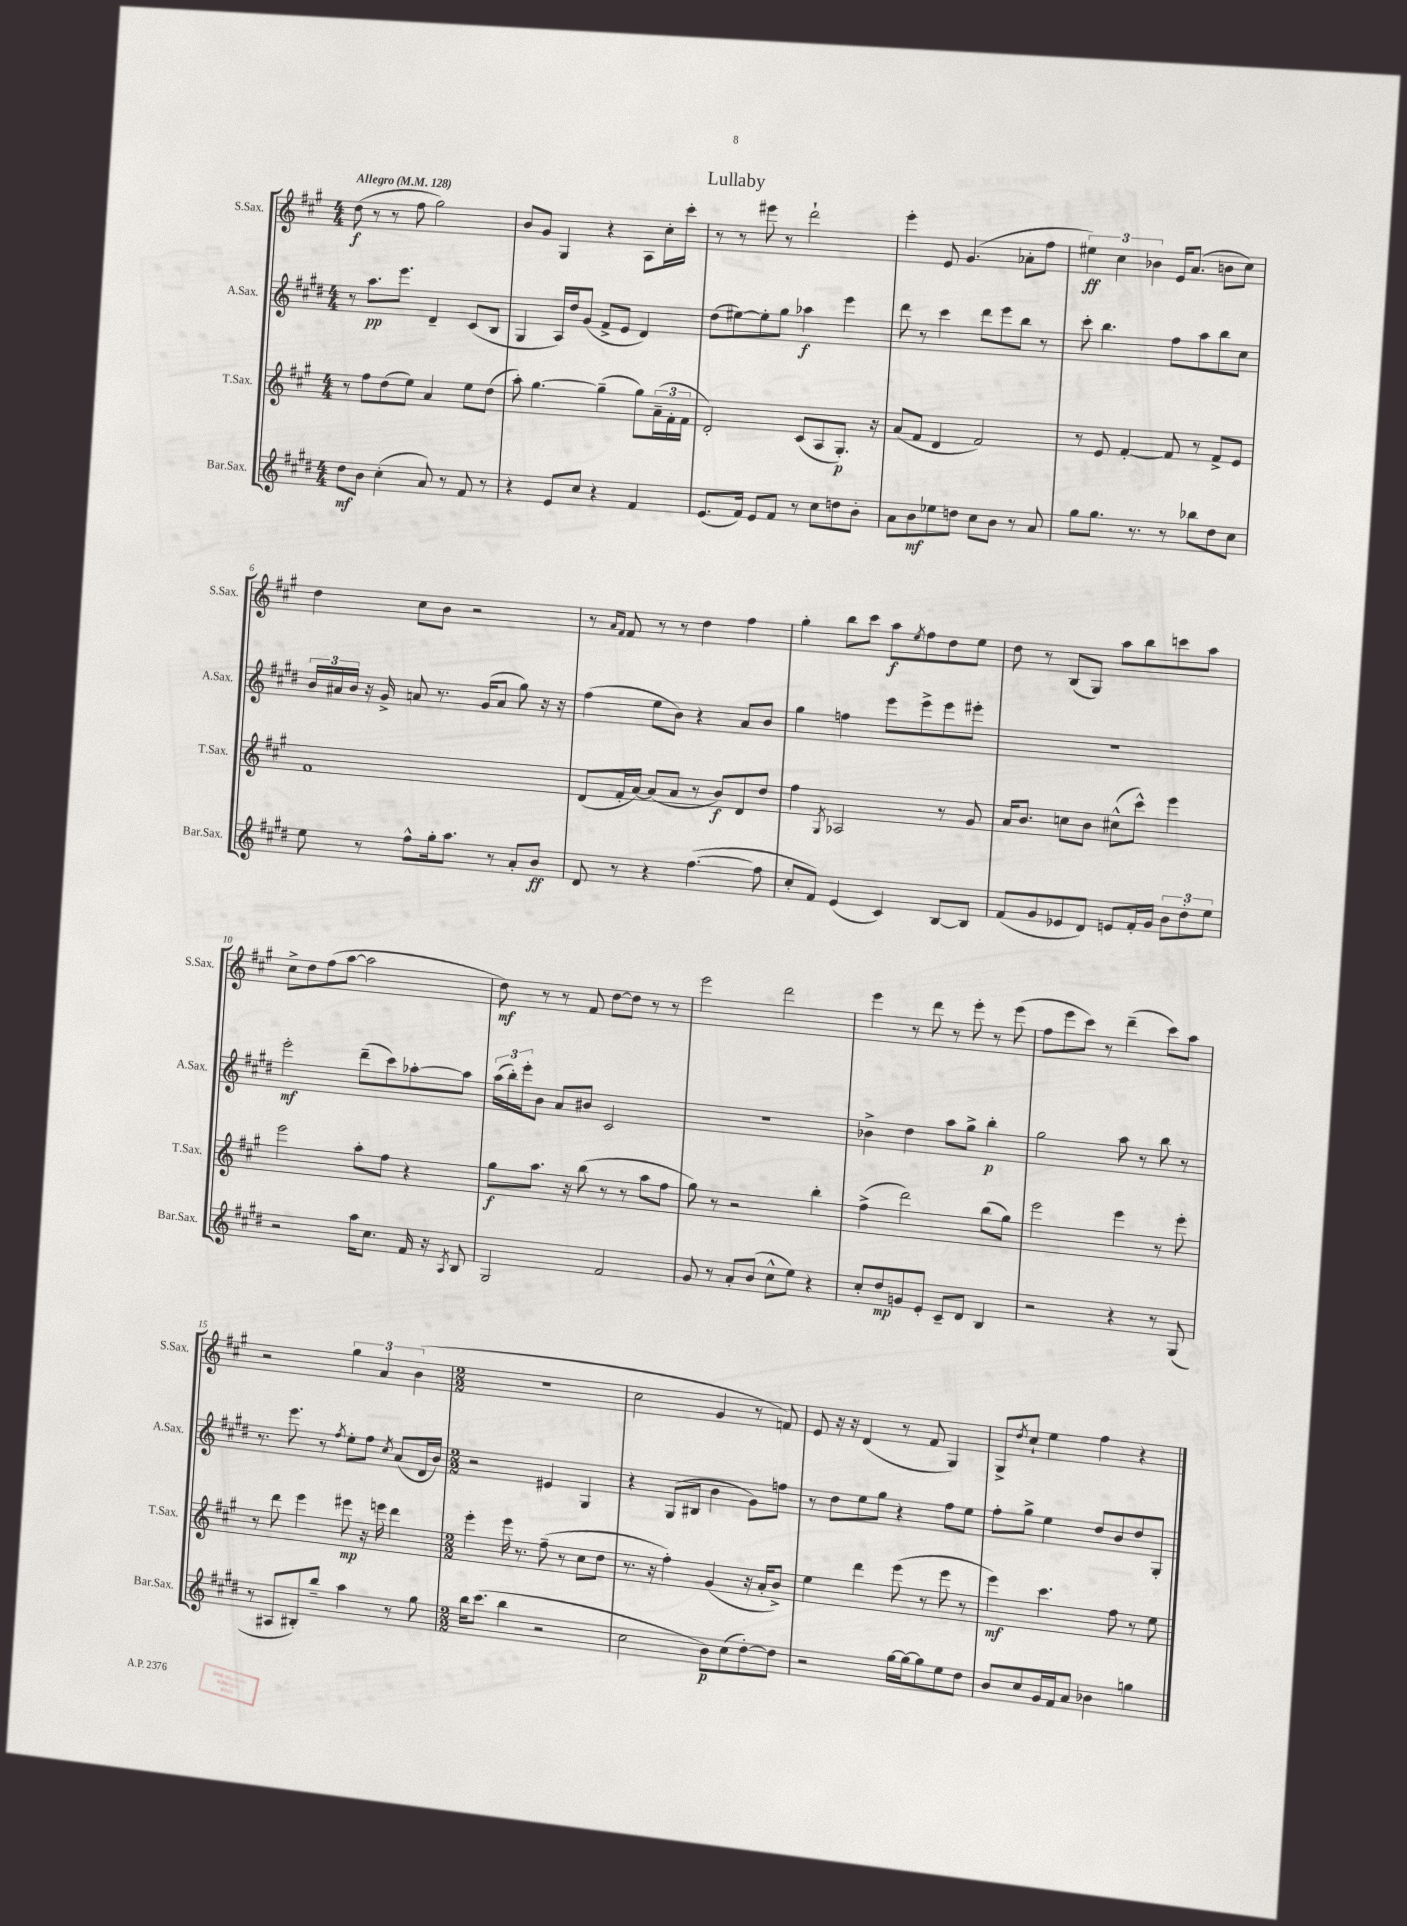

**kern	**dynam	**kern	**dynam	**kern	**dynam	**kern	**dynam
*part4	*part4	*part3	*part3	*part2	*part2	*part1	*part1
*staff4	*staff4	*staff3	*staff3	*staff2	*staff2	*staff1	*staff1
*I"Bar.Sax.	*	*I"T.Sax.	*	*I"A.Sax.	*	*I"S.Sax.	*
*I'Bar.Sax.	*	*I'T.Sax.	*	*I'A.Sax.	*	*I'S.Sax.	*
*clefG2	*	*clefG2	*	*clefG2	*	*clefG2	*
*k[f#c#g#d#]	*	*k[f#c#g#]	*	*k[f#c#g#d#]	*	*k[f#c#g#]	*
*M4/4	*	*M4/4	*	*M4/4	*	*M4/4	*
*MM128	*	*MM128	*	*MM128	*	*MM128	*
=1	=1	=1	=1	=1	=1	=1	=1
!	!	!	!	!	!	!LO:TX:a:B:t=Allegro	!
8dd#\L	mf	8r	.	8r	.	(8dd\	f
8b\J	.	8ff#\L	.	8.aa\L	pp	8r	.
(4cc#'\	.	(8dd\	.	.	.	8r	.
.	.	.	.	8.eee\J	.	.	.
.	.	8ee\J)	.	.	.	8ff#\	.
8a/)	.	4a/	.	4d#~/	.	2gg#\)	.
8r	.	.	.	.	.	.	.
8f#/	.	8ee\L	.	(8c#/L	.	.	.
8r	.	(8dd\J	.	8B/J	.	.	.
=2	=2	=2	=2	=2	=2	=2	=2
4r	.	8aa'\)	.	4G#/	.	8b/L	.
.	.	[4.gg#\	.	.	.	8g#/J	.
8e/L	.	.	.	16A/LL)	.	4G#/	.
.	.	.	.	16dd#/J	.	.	.
8cc#/J	.	.	.	(8g#/J	.	.	.
4r	.	(4gg#~\]	.	8f#^/L	.	4r	.
.	.	.	.	8e/J	.	.	.
4f#/	.	8gg#\L)	.	4d#/)	.	8A\L	.
.	.	(24a~\L	.	.	.	16cc#'\L	.
.	.	24f#'\	.	.	.	.	.
.	.	.	.	.	.	16ccc#'\JJ	.
.	.	24f#\JJ	.	.	.	.	.
=3	=3	=3	=3	=3	=3	=3	=3
(8.e/L	.	2d'/)	.	(8dd#\L	.	8r	.
.	.	.	.	[8ee#X\)	.	8r	.
16f#/Jk)	.	.	.	.	.	.	.
8e/L	.	.	.	8ee#'\]	.	8eee#X\	.
8f#/J	.	.	.	8gg#\J	.	8r	.
8r	.	(8c#/L	.	4aa-X\	f	2ddd`\	.
8cc#\L	.	8A/	.	.	.	.	.
8ddn\	.	8.G#'/J)	p	4eee\	.	.	.
8b'\J	.	.	.	.	.	.	.
.	.	16r	.	.	.	.	.
=4	=4	=4	=4	=4	=4	=4	=4
8a\L	.	(8a/L	.	8ddd#\	.	4eee'\	.
8b\	mf	8f#/J	.	8r	.	.	.
8ee-X\	.	4d/	.	4ccc#\	.	8e/	.
8ddn\J	.	.	.	.	.	(4.g#/	.
8cc#\L	.	2f#/)	.	8ddd#\L	.	.	.
8b\J	.	.	.	8eee\	.	.	.
8r	.	.	.	8bb\J	.	8a-X'\L	.
8a/	.	.	.	8r	.	8ff#\J	.
=5	=5	=5	=5	=5	=5	=5	=5
8gg#\L	.	8r	.	8ccc#'\	.	6ee#X\)	ff
8.gg#\J	.	8e/	.	4.bb\	.	.	.
.	.	.	.	.	.	6cc#\	.
.	.	[4f#'/	.	.	.	.	.
8.r	.	.	.	.	.	.	.
.	.	.	.	.	.	6b-X\	.
8r	.	8f#/]	.	8ff#\L	.	16e/KL	.
.	.	.	.	.	.	(8.a/J	.
8bb-X\L	.	8r	.	8aa\	.	.	.
8dd#\	.	8f#^/L	.	8bb\	.	8bn\L	.
8cc#\J	.	8e/J	.	8cc#\J	.	8cc#\J)	.
!!LO:LB:g=z
=6	=6	=6	=6	=6	=6	=6	=6
8ee\	.	1f#	.	24b/LL	.	4dd\	.
.	.	.	.	24a#X/	.	.	.
.	.	.	.	24b/JJ	.	.	.
8r	.	.	.	16r	.	.	.
.	.	.	.	16g#^/	.	.	.
8ff#^^\L	.	.	.	8an/	.	8cc#\L	.
16gg#'\k	.	.	.	8.r	.	8b\J	.
8.aa\J	.	.	.	.	.	.	.
.	.	.	.	.	.	2r	.
.	.	.	.	(16g#/KL	.	.	.
8r	.	.	.	8a/J	.	.	.
8a'/L	.	.	.	8gg#\)	.	.	.
8b/J	ff	.	.	16r	.	.	.
.	.	.	.	16r	.	.	.
=7	=7	=7	=7	=7	=7	=7	=7
8d#/	.	(8d/L	.	(4ff#\	.	8r	.
.	.	.	.	.	.	16qqa/LL	.
.	.	.	.	.	.	16qqf#/JJ	.
8r	.	16f#'/L	.	.	.	8f#/	.
.	.	[16a/JJ)	.	.	.	.	.
4r	.	(8a/L]	.	8ee\L	.	8r	.
.	.	8a/J	.	8b\J)	.	8r	.
([4.ff#\	.	8r	.	4r	.	4dd\	.
.	.	8b/L)	f	.	.	.	.
.	.	8d/	.	8a/L	.	4ff#\	.
8ff#\]	.	8dd/J	.	8b/J	.	.	.
=8	=8	=8	=8	=8	=8	=8	=8
8cc#'/L	.	4ff#\	.	4gg#\	.	4gg#'\	.
8f#/J)	.	.	.	.	.	.	.
.	.	8qG#/	.	.	.	.	.
(4e/	.	2A-X/	.	4ffn\	.	8bb\L	.
.	.	.	.	.	.	8ccc#\J	.
4c#/)	.	.	.	8eee\L	.	8aa\L	f
.	.	.	.	.	.	8qee/	.
.	.	.	.	8eee^\	.	8ff#\	.
[8B/L	.	8r	.	8eee\	.	8dd\	.
8B/J]	.	8g#/	.	8eee#X'\J	.	8ee\J	.
=9	=9	=9	=9	=9	=9	=9	=9
(8f#/L	.	16a/KL	.	1r	.	8dd\	.
.	.	8.b/J	.	.	.	.	.
8g#/	.	.	.	.	.	8r	.
8e-X/	.	8ccn\L	.	.	.	(8B/L	.
8d#/J)	.	8b\J	.	.	.	8G#/J)	.
8en/L	.	(8cc#X^^\L	.	.	.	8aa\L	.
16f#'/L	.	8ccc#^^\J)	.	.	.	8bb\	.
16g#/JJ	.	.	.	.	.	.	.
12b\L	.	4eee\	.	.	.	8cccn\	.
12dd#'\	.	.	.	.	.	.	.
.	.	.	.	.	.	8aa\J	.
12ee\J	.	.	.	.	.	.	.
!!LO:LB:g=z
=10	=10	=10	=10	=10	=10	=10	=10
2r	.	2eee\	.	2eee'\	mf	8cc#^\L	.
.	.	.	.	.	.	8dd\	.
.	.	.	.	.	.	(8ff#\	.
.	.	.	.	.	.	[8aa\J	.
16aa\KL	.	8aa'\L	.	(8ddd#~\L	.	2aa\]	.
8.cc#\J	.	.	.	.	.	.	.
.	.	8ff#\J	.	8ccc#\)	.	.	.
16f#/	.	4r	.	[8aa-X'\	.	.	.
16r	.	.	.	.	.	.	.
8qA/	.	.	.	.	.	.	.
8B/	.	.	.	8aa-\J]	.	.	.
=11	=11	=11	=11	=11	=11	=11	=11
2G#/	.	8gg#\L	f	(24aa\LL	.	8dd\)	mf
.	.	.	.	24bb'\)	.	.	.
.	.	.	.	24eee'\J	.	.	.
.	.	8.aa\J	.	8b\J	.	8r	.
.	.	.	.	8a/L	.	8r	.
.	.	16r	.	.	.	.	.
.	.	(8bb\	.	8b#X/J	.	8f#/	.
2f#/	.	8r	.	2c#/	.	[8dd\L	.
.	.	8r	.	.	.	8dd\J]	.
.	.	8aa\L	.	.	.	8r	.
.	.	8ff#\J	.	.	.	8r	.
=12	=12	=12	=12	=12	=12	=12	=12
8g#/	.	8gg#\)	.	1r	.	2eee\	.
8r	.	8r	.	.	.	.	.
8a'/L	.	2r	.	.	.	.	.
(8b/J	.	.	.	.	.	.	.
8cc#^^\L	.	.	.	.	.	2ddd\	.
8ee\J)	.	.	.	.	.	.	.
4r	.	4bb'\	.	.	.	.	.
=13	=13	=13	=13	=13	=13	=13	=13
8cc#'/L	.	(4ff#^\	.	4b-X^\	.	4eee\	.
8dd#/	mp	.	.	.	.	.	.
8gn/	.	2ddd\)	.	4dd#\	.	8r	.
8e'/J	.	.	.	.	.	8ddd\	.
8c#~/L	.	.	.	8aa\L	.	8r	.
8d#/J	.	.	.	8gg#^\J	.	8eee'\	.
4B/	.	(8bb\L	.	4bb'\	p	8r	.
.	.	8gg#\J)	.	.	.	(8eee\	.
=14	=14	=14	=14	=14	=14	=14	=14
2r	.	2eee\	.	2gg#\	.	8ff#\L	.
.	.	.	.	.	.	8eee\	.
.	.	.	.	.	.	8ccc#\J)	.
.	.	.	.	.	.	8r	.
4r	.	4eee\	.	8aa\	.	(4ddd~\	.
.	.	.	.	8r	.	.	.
8r	.	8r	.	8bb\	.	8ccc#\L)	.
(8G#/	.	8eee'\	.	8r	.	8aa\J	.
!!LO:LB:g=z
=15	=15	=15	=15	=15	=15	=15	=15
8r	.	8r	.	8.r	.	2r	.
8A#X/L	.	8ddd\	.	.	.	.	.
.	.	.	.	8.eee\	.	.	.
8B#X'/)	.	4eee\	.	.	.	.	.
8bb~/J	.	.	.	8r	.	.	.
.	.	.	.	8qff#/	.	.	.
4aa\	.	8eee#X\	mp	8ee'\L	.	6gg#\	.
.	.	16r	.	8ff#\J	.	.	.
.	.	.	.	.	.	6a/	.
.	.	16eeen\	.	.	.	.	.
.	.	.	.	8qcc#/	.	.	.
8r	.	4ddd\	.	(8a/L	.	.	.
.	.	.	.	.	.	(6b\	.
8gg#\	.	.	.	16d#/L	.	.	.
.	.	.	.	16b/JJ)	.	.	.
=16	=16	=16	=16	=16	=16	=16	=16
*M2/2	*	*M2/2	*	*M2/2	*	*M2/2	*
16bb\KL	.	4eee'\	.	2r	.	1r	.
(8.ccc#\J	.	.	.	.	.	.	.
4bb\	.	16eee\	.	.	.	.	.
.	.	8.r	.	.	.	.	.
2r	.	(8ff#~\	.	4e#X/	.	.	.
.	.	8r	.	.	.	.	.
.	.	8cc#\L	.	4G#/	.	.	.
.	.	8dd\J	.	.	.	.	.
=17	=17	=17	=17	=17	=17	=17	=17
2cc#\	.	8.r	.	4r	.	2cc#\	.
.	.	16r	.	.	.	.	.
.	.	4ff#'\)	.	(8G#/L	.	.	.
.	.	.	.	8B#X/J	.	.	.
8b\L)	p	(4g#/	.	4b\	.	4g#/	.
(8cc#\	.	.	.	.	.	.	.
[8dd#'\)	.	16r	.	8g#\L)	.	8r	.
.	.	16a'/KL	.	.	.	.	.
8dd#\J]	.	8b^/J)	.	8ffn\J	.	8fn/)	.
=18	=18	=18	=18	=18	=18	=18	=18
2r	.	4ee\	.	8r	.	8e/	.
.	.	.	.	8dd#\L	.	16r	.
.	.	.	.	.	.	16r	.
.	.	4ddd\	.	8ee\	.	(4d/	.
.	.	.	.	8gg#\J	.	.	.
[16gg#\LL	.	(8eee\	.	4r	.	8r	.
16gg#\J_	.	.	.	.	.	.	.
8gg#\]	.	8r	.	.	.	8f#/	.
8ee\	.	8eee\	.	8ff#\L	.	4G#/)	.
8dd#\J	.	8r	.	8ee\J	.	.	.
=19	=19	=19	=19	=19	=19	=19	=19
8b/L	.	4eee\)	mf	8ff#'\L	.	8G#^/L	.
.	.	.	.	.	.	8qdd/	.
8cc#/	.	.	.	8gg#^\J	.	8cc#`/J	.
16g#/L	.	4.ccc#\	.	4ee\	.	4ee\	.
16f#/J	.	.	.	.	.	.	.
8a/J	.	.	.	.	.	.	.
4b-X\	.	.	.	8dd#/L	.	4ff#\	.
.	.	8ff#\	.	8b/	.	.	.
4ggn\	.	8r	.	8dd#/	.	4r	.
.	.	8ee\	.	8G#'/J	.	.	.
==	==	==	==	==	==	==	==
*-	*-	*-	*-	*-	*-	*-	*-
